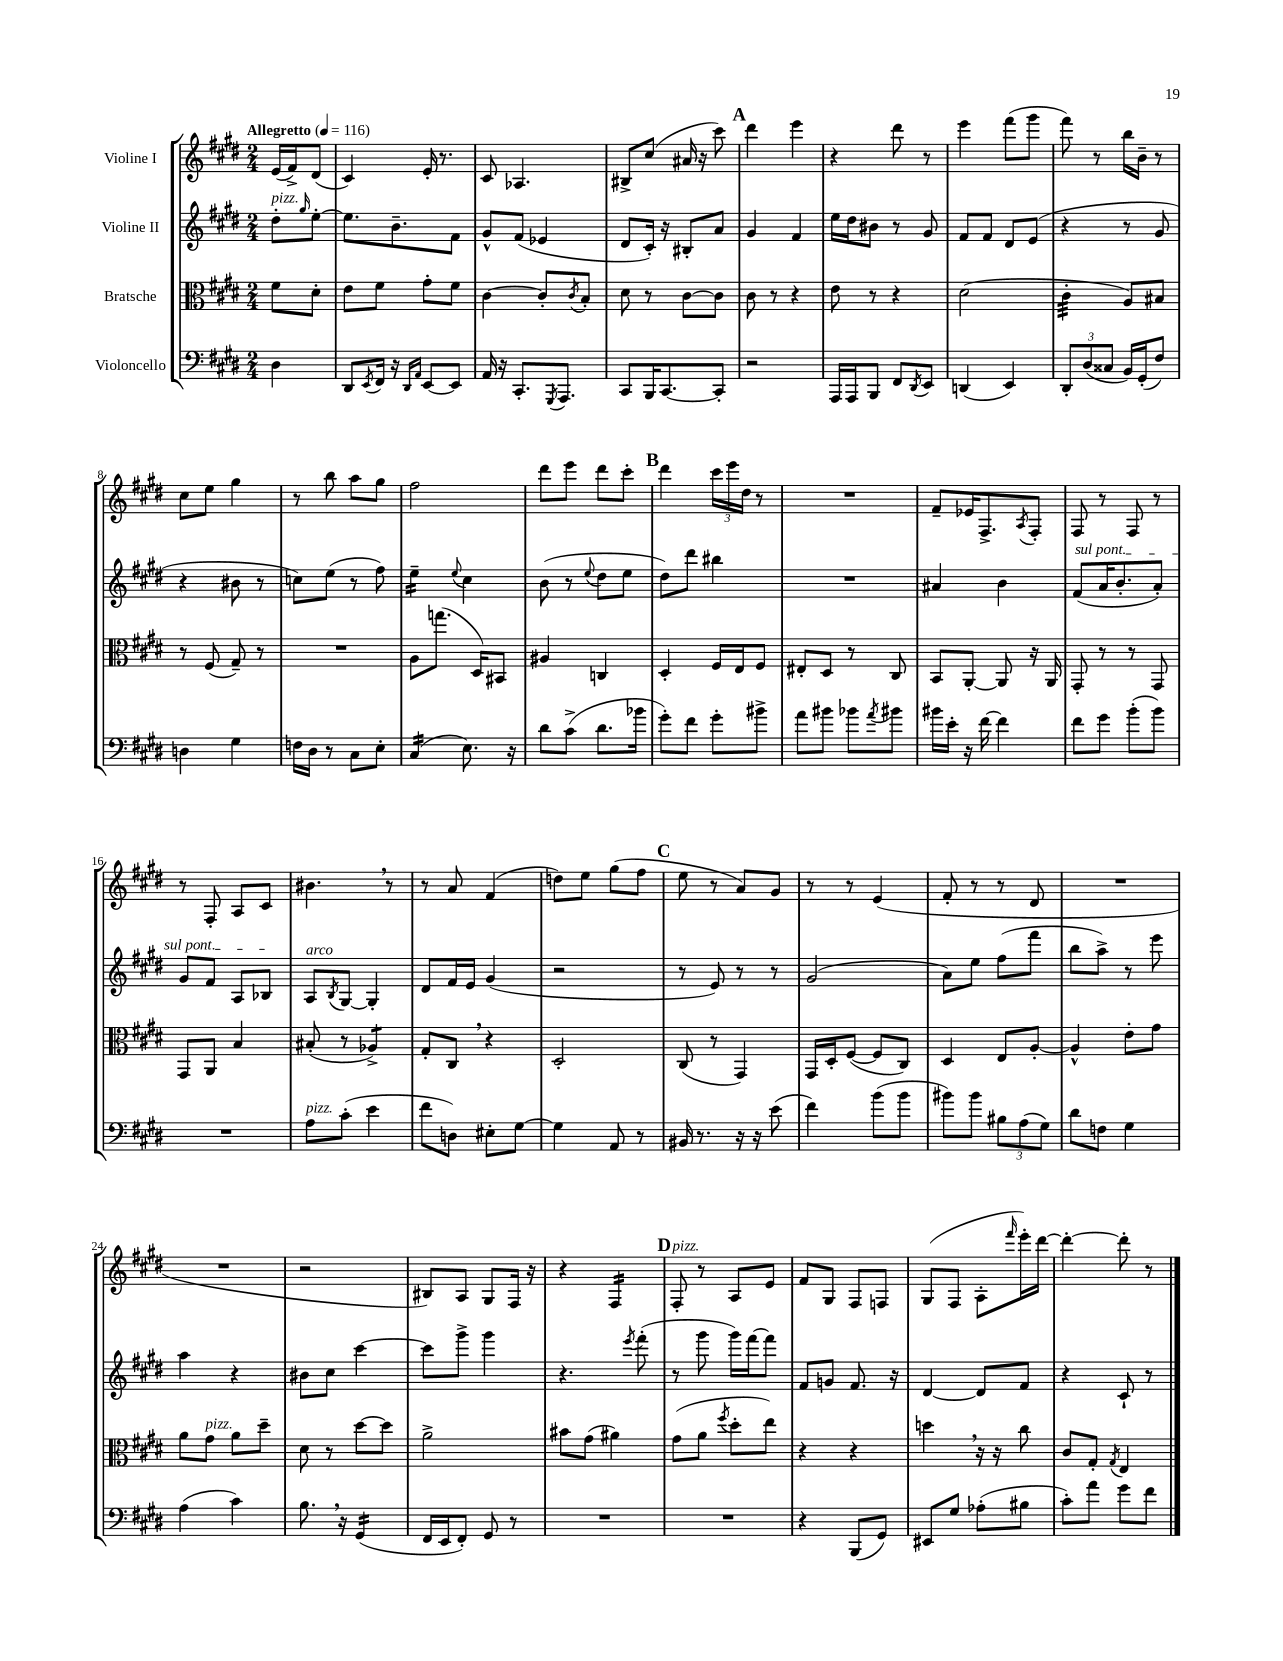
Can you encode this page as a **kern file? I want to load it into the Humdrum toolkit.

**kern	**kern	**kern	**kern
*staff4	*staff3	*staff2	*staff1
*clefF4	*clefC3	*clefG2	*clefG2
*k[f#c#g#d#]	*k[f#c#g#d#]	*k[f#c#g#d#]	*k[f#c#g#d#]
*M2/4	*M2/4	*M2/4	*M2/4
*MM116	*MM116	*MM116	*MM116
4D#	8f#	8dd#'	(16e
.	.	.	16f#^)
.	.	16qqgg#	.
.	8d#'	[8ee'	(8d#
=	=	=	=
8DD#	8e	8.ee]	4c#)
8qEE	.	.	.
16FF#	8f#	.	.
16r	.	8.b~	.
16qqDD#	.	.	.
16qqAA	.	.	.
[8EE	8g#'	.	16e'
.	.	.	8.r
8EE]	8f#	8f#	.
=	=	=	=
16AA	[4c#	8g#^^	8c#
16r	.	.	.
8.CC#'	.	(8f#	4.A-
.	8c#']	4e-	.
8qGGG#	.	.	.
8.AAA	.	.	.
.	8qc#	.	.
.	8B'	.	.
=	=	=	=
8CC#	8d#	8d#	8B#^
16BBB	8r	16c#')	(8cc#
[8.CC#	.	16r	.
.	[8c#	8B#'	16a#
.	.	.	16r
8CC#']	8c#]	8a	8ccc#)
=	=	=	=
2r	8c#	4g#	4ddd#
.	8r	.	.
.	4r	4f#	4eee
=	=	=	=
16AAA	8e	16ee	4r
16AAA	.	16dd#	.
8BBB	8r	8b#	.
8FF#	4r	8r	8ddd#
8qDD#	.	.	.
8EE	.	8g#	8r
=	=	=	=
(4DD	(2d#	8f#	4eee
.	.	8f#	.
4EE)	.	8d#	(8fff#
.	.	(8e	8ggg#
=	=	=	=
12DD#'	4c#'	4r	8fff#)
(12D#	.	.	.
.	.	.	8r
12C##	.	.	.
16BB)	8A)	8r	16bb
(16GG#'	.	.	16b~
8F#)	8B#	8g#	8r
=	=	=	=
4D	8r	4r	8cc#
.	(8F#	.	8ee
4G#	8G#~)	8b#	4gg#
.	8r	8r	.
=	=	=	=
16F	2r	8cc)	8r
16D#	.	.	.
8r	.	(8ee	8bb
8C#	.	8r	8aa
8E'	.	8ff#)	8gg#
=	=	=	=
(4C#	8A	4ee~	2ff#
.	(8.gg	.	.
.	.	8qqee	.
8.E)	.	4cc#	.
.	16D#)	.	.
.	8BB#	.	.
16r	.	.	.
=	=	=	=
8d#	4A#	(8b	8ddd#
(8c#^	.	8r	8eee
.	.	8qqee	.
8.d#	4C	8dd#	8ddd#
.	.	8ee	8ccc#'
16b-	.	.	.
=	=	=	=
8g#')	4D#'	8dd#)	4ddd#
8f#	.	8ddd#	.
8g#'	16F#	4bb#	24ccc#
.	.	.	24eee
.	16E	.	.
.	.	.	24dd#
8b#^	8F#	.	8r
=	=	=	=
8a	8E#'	2r	2r
8b#	8D#	.	.
8b-	8r	.	.
8qa	.	.	.
8b#	8C#	.	.
=	=	=	=
16b#	8BB	4a#	8f#~
16e'	.	.	.
16r	[8AA'	.	16e-
[16f#	.	.	8.F#^
4f#]	8AA]	4b	.
.	.	.	8qA
.	16r	.	8F#'
.	16AA	.	.
=	=	=	=
8f#	8GG#'	(8f#	8F#
8g#	8r	16a	8r
.	.	8.b'	.
(8b'	8r	.	8F#
8b)	8GG#	8a')	8r
=	=	=	=
2r	8GG#	8g#	8r
.	8AA	8f#	8F#'
.	4B	8A	8A
.	.	8B-	8c#
=	=	=	=
8A	(8B#'	8A	4.b#
.	.	8qB	.
(8c#'	8r	[8G#	.
4e	4A-^)	4G#']	.
.	.	.	8r
=	=	=	=
8f#	8G#'	8d#	8r
8D)	8C#	16f#	8a
.	.	16e	.
8E#'	4r	(4g#	(4f#
[8G#	.	.	.
=	=	=	=
4G#]	2D#'	2r	8dd)
.	.	.	8ee
8AA	.	.	(8gg#
8r	.	.	8ff#
=	=	=	=
16BB#	(8C#	8r	8ee
8.r	.	.	.
.	8r	8e)	8r
16r	4GG#)	8r	8a)
16r	.	.	.
(8e	.	8r	8g#
=	=	=	=
4f#)	16GG#	(2g#	8r
.	16D#'	.	.
.	([8F#	.	8r
(8b	8F#]	.	(4e
8b	8C#)	.	.
=	=	=	=
8b#)	4D#	8a)	8f#'
8b#	.	8ee	8r
12B#	8E	(8ff#	8r
(12A	.	.	.
.	[8A'	8fff#	8d#
12G#)	.	.	.
=	=	=	=
8d#	4A^^]	8bb	2r
8F	.	8aa^)	.
4G#	8e'	8r	.
.	8g#	8eee	.
=	=	=	=
(4A	8a	4aa	2r
.	8g#	.	.
4c#)	8a	4r	.
.	8dd#~	.	.
=	=	=	=
8.B	8d#	8b#	2r
.	8r	8cc#	.
16r	.	.	.
(4GG#	[8dd#	[4ccc#	.
.	8dd#]	.	.
=	=	=	=
16FF#	2a^	8ccc#]	8B#)
16EE	.	.	.
8FF#')	.	8ggg#^	8A
8GG#	.	4ggg#	8G#
8r	.	.	16F#
.	.	.	16r
=	=	=	=
2r	8b#	4.r	4r
.	(8g#	.	.
.	4a#)	.	4F#
.	.	8qeee	.
.	.	(8fff#'	.
=	=	=	=
2r	(8g#	8r	8F#'
.	8a	8ggg#	8r
.	8qff#	.	.
.	8dd#'	16ggg#)	8A
.	.	[16fff#	.
.	8ee)	8fff#]	8e
=	=	=	=
4r	4r	8f#	8f#
.	.	8g	8G#
(8BBB	4r	8.f#	8F#
8GG#)	.	.	8F
.	.	16r	.
=	=	=	=
8EE#	4dd	[4d#	(8G#
8G#	.	.	8F#
(8A-'	16r	8d#]	8A'
.	16r	.	.
.	.	.	16qqfff#
8B#	8cc#	8f#	16eee')
.	.	.	[16ddd#
=	=	=	=
8c#')	8c#	4r	4ddd#'_
8a	8G#'	.	.
.	8qG#	.	.
8g#	4E	8c#`	8ddd#']
8f#	.	8r	8r
==	==	==	==
*-	*-	*-	*-
